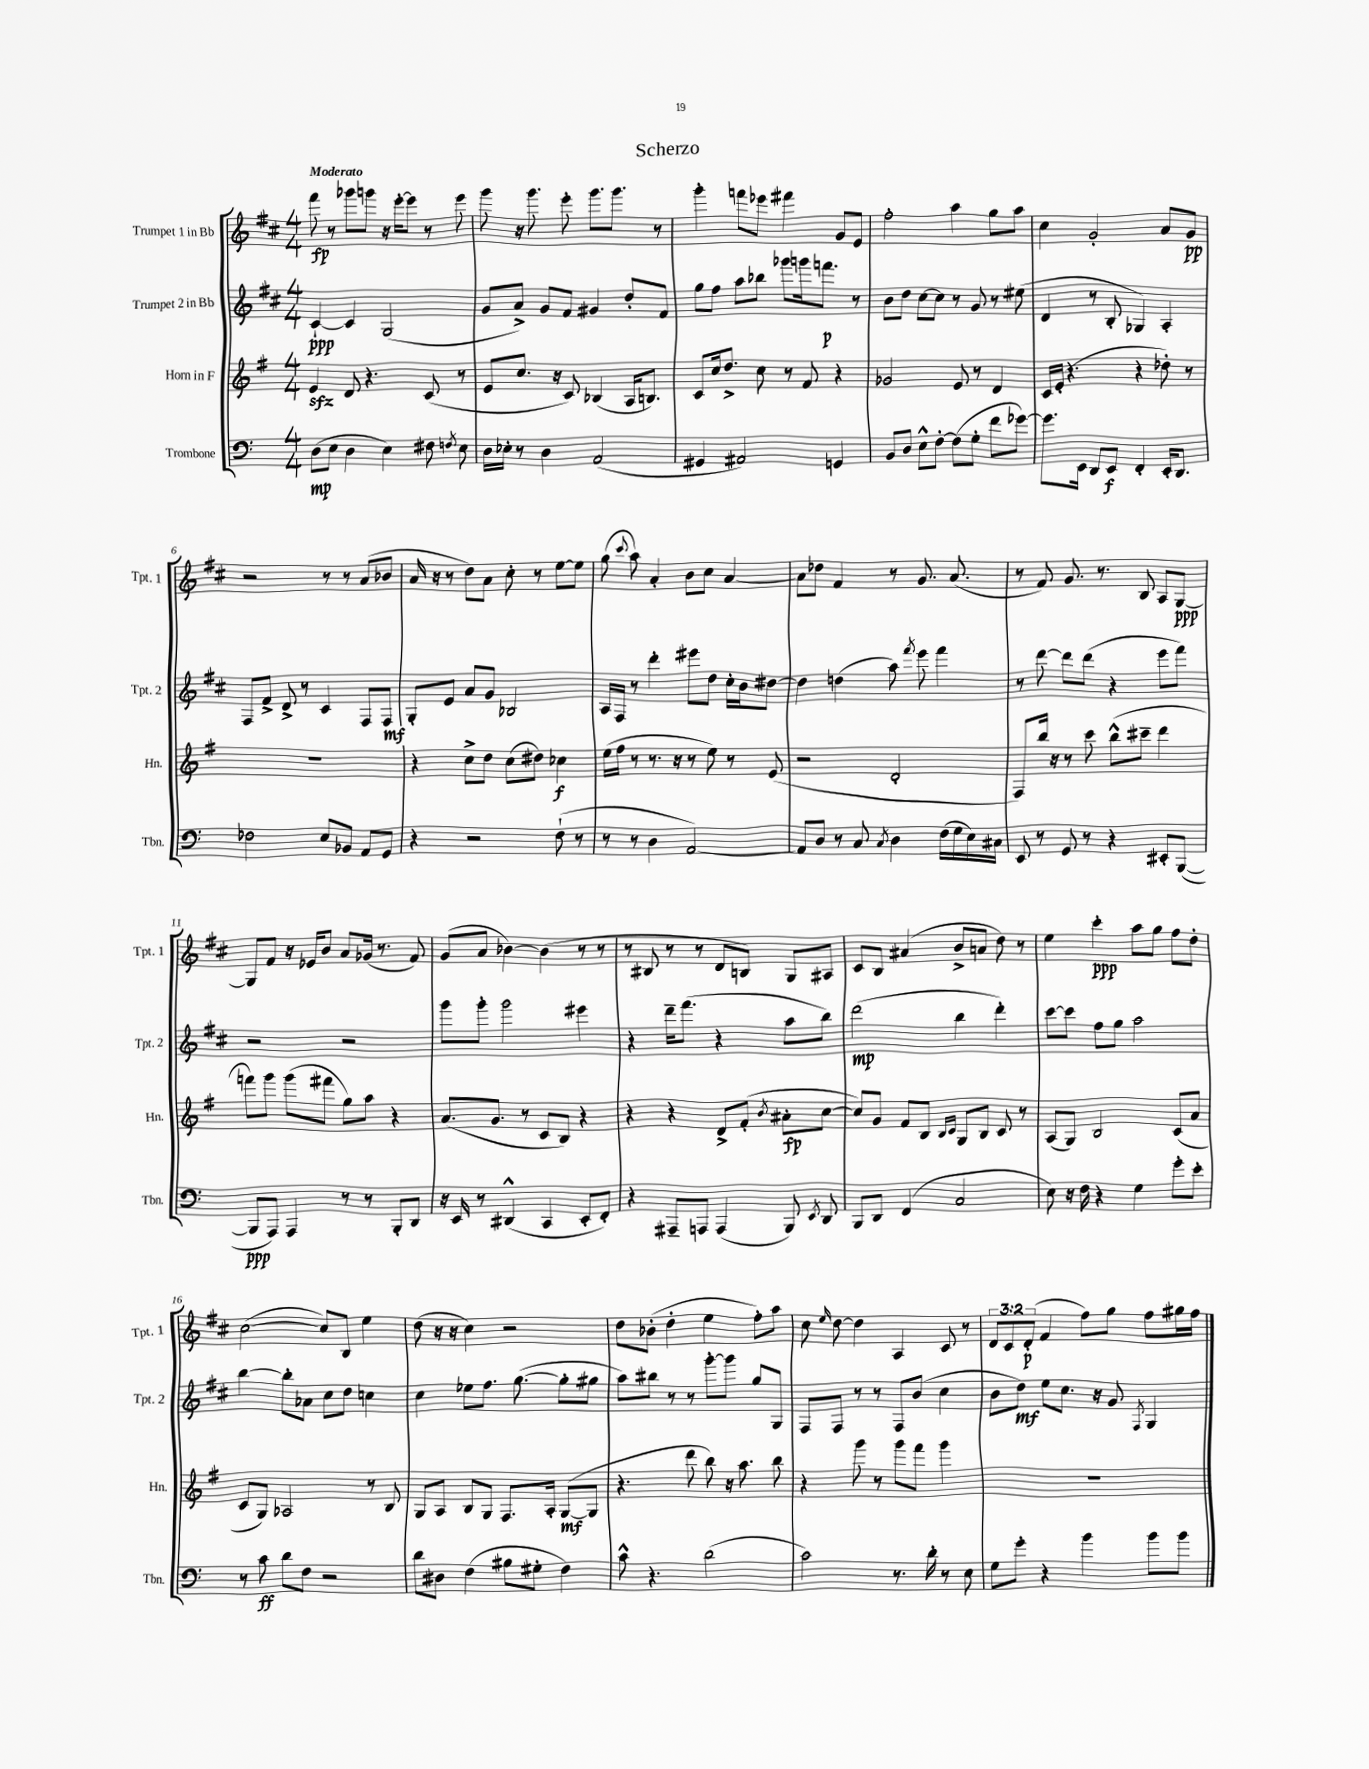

**kern	**kern	**kern	**kern
*staff4	*staff3	*staff2	*staff1
*clefF4	*clefG2	*clefG2	*clefG2
*k[]	*k[f#]	*k[f#c#]	*k[f#c#]
*M4/4	*M4/4	*M4/4	*M4/4
(8D	4e	[4c#`	8fff#
8E	.	.	8r
4D	8d	4c#]	8ggg-
.	4.r	.	8ggg
4E)	.	(2G	16r
.	.	.	[16eee'
.	.	.	8eee]
8F#	(8c	.	8r
8qF	.	.	.
8E	8r	.	8eee
=	=	=	=
16D	8e	8g	8ggg
16E-'	.	.	.
8r	8.cc	8a^)	16r
.	.	.	8.ggg
4D	.	8g	.
.	16r	.	.
.	8c)	8f#	8eee'
(2AA	(4B-	4g#	8.ggg
.	.	.	8.ggg
.	16A	8dd'	.
.	8.B)	.	.
.	.	8f#	8r
=	=	=	=
4GG#	8c	8gg	4ggg'
.	16cc	8ff#	.
.	8.dd^	.	.
2AA#)	.	8aa	8fff
.	8cc	8bb-	8eee-
.	8r	8ggg-	4fff#
.	8f#	16ggg	.
.	.	8.fff	.
4GG	4r	.	8g
.	.	8r	8e
=	=	=	=
8BB	2g-	8b	2ff#'
8D	.	8dd	.
8E^^	.	[8cc#	.
[8F'	.	8cc#]	.
(8F]	8e	8r	4aa
8G'	8r	8g	.
8f	4d	8r	8gg
[8g-)	.	(8ee#	8aa
=	=	=	=
8.g-]	16c	4d	4cc#
.	(16e'	.	.
.	4.r	.	.
16EE	.	.	.
8DD	.	8r	2g'
8EE	.	8B'	.
4FF'	4r	4G-)	.
16EE'	8dd-')	4A'	8a
8.DD	.	.	.
.	8r	.	8g
=	=	=	=
2F-	1r	8F#	2r
.	.	8f#^	.
.	.	8d^	.
.	.	8r	.
8E	.	4c#	8r
8BB-	.	.	8r
8AA	.	8F#	(8a
8GG	.	8F#	8b-
=	=	=	=
4r	4r	8G'	16a
.	.	.	16r
.	.	8e	8r
2r	8cc^	8a	8dd)
.	8dd	8g	8a
.	(8cc	2B-	8cc#'
.	8dd#)	.	8r
(8F`	4cc-	.	[8ee
8r	.	.	8ee]
=	=	=	=
8r	(16ee	16A	(8gg
.	16ff#	16F#	.
.	.	.	8qqccc#
8r	8r	8r	8aa)
4D	8.r	4ddd'	4a'
.	16r	.	.
[2AA)	8r	8eee#	8b
.	8ee)	8dd	8cc#
.	8r	16cc#'	[4a
.	.	16b	.
.	(8e	[8dd#	.
=	=	=	=
8AA]	2r	4dd#]	8a]
8D	.	.	8dd-
8r	.	(4dd	4f#
8C	.	.	.
8qC	.	.	.
4D	2d'	8aa)	8r
.	.	8qfff#	.
.	.	8eee	8.g
(16F	.	4fff#	.
16G	.	.	(8.a
16E)	.	.	.
16C#	.	.	.
=	=	=	=
8EE	8F#)	8r	8r
8r	16bb	[8ddd	8f#)
.	16r	.	.
8GG	8r	8ddd]	8.g
8r	8ccc	(8ddd	.
.	.	.	8.r
4r	(8bb^^	4r	.
.	8ccc#~	.	8B
8EE#'	4ddd	8eee	8A
([8BBB	.	8fff#)	[8G
=	=	=	=
8BBB]	8fff)	2r	8G]
8AAA)	8ggg	.	8f#
4AAA	(8ggg	.	16r
.	.	.	16e-
.	8fff#	.	8b
8r	8gg)	2r	8a
8r	8aa	.	(16g-
.	.	.	8.r
8BBB'	4r	.	.
8DD	.	.	8f#)
=	=	=	=
16r	(8.a	8ggg	(8g
16EE	.	.	.
8r	.	8ggg'	8a
.	8.g	.	.
(4DD#^^	.	2ggg	[4b-)
.	8r	.	.
4CC	8c	.	(4b-]
.	8B)	.	.
8EE'	4r	4eee#	8r
8FF')	.	.	8r
=	=	=	=
4r	4r	4r	8r
.	.	.	8B#
8AAA#~	4r	16ddd~	8r
.	.	(8.fff#	.
8AAA	.	.	8r
(4AAA	8d^	4r	8d
.	(8f#'	.	8B)
.	8qb	.	.
8BBB)	8a#'	8aa	8G
8qEE	.	.	.
8DD	[8cc	8bb)	8A#
=	=	=	=
8BBB	8cc])	(2ddd	8c#
8DD	8g	.	8B
(4FF	8f#	.	(4a#
.	8B	.	.
.	16qqB	.	.
.	16qqc	.	.
2C	8G	4bb	8b^
.	8B	.	8a
.	8c	4ddd')	8dd)
.	8r	.	8r
=	=	=	=
8E)	(8A	[8ccc#	4ee
16r	8G)	8ccc#]	.
16F	.	.	.
4r	2B	8ff#	4ccc#'
.	.	8gg	.
4G	.	2aa	8aa
.	.	.	8gg
8g'	(8c	.	8ff#
8e'	8a	.	8dd'
=	=	=	=
8r	8c	[4bb	([2cc#
8c	8G)	.	.
8d	2A-	8bb']	.
8F	.	8a-	.
2r	.	8cc#	8cc#])
.	.	8dd	8B
.	8r	4cc	4ee
.	8B	.	.
=	=	=	=
8d	8G	4cc#	(8dd
8D#	8A	.	16r
.	.	.	16r
(4F	8B	8ee-	4cc#)
.	8G	8.ff#	.
8B#	8.F#	.	2r
.	.	([8.gg	.
8G#'	.	.	.
.	16A'	.	.
4F)	([8G	8gg']	.
.	8G]	8gg#	.
=	=	=	=
8c^^	4.r	8aa)	8dd
4.r	.	8bb#	(8b-'
.	.	8r	4dd'
.	8ddd	8r	.
(2d	8bb)	[8ggg'	4ee
.	16r	8ggg]	.
.	8.aa	.	.
.	.	8gg	8ff#')
.	8bb	8G	8aa
=	=	=	=
2c)	4r	8F#	8cc#
.	.	.	16qqee
.	.	8F#	[8dd
.	8ggg	8r	4dd]
.	8r	8r	.
8.r	8ggg	8F#	4A
.	8fff#	(8b	.
16d'	.	.	.
8r	4ggg	4cc#	8c#
8E	.	.	8r
=	=	=	=
8G	1r	8b	12d
.	.	.	12c#
8g'	.	8dd)	.
.	.	.	(12d'
4r	.	8ee	4f#
.	.	8.cc#	.
4b	.	.	8ff#)
.	.	16r	.
.	.	8g	8gg
.	.	8qF#	.
8b	.	4G	8ff#
8b	.	.	16gg#
.	.	.	16ff#
==	==	==	==
*-	*-	*-	*-
